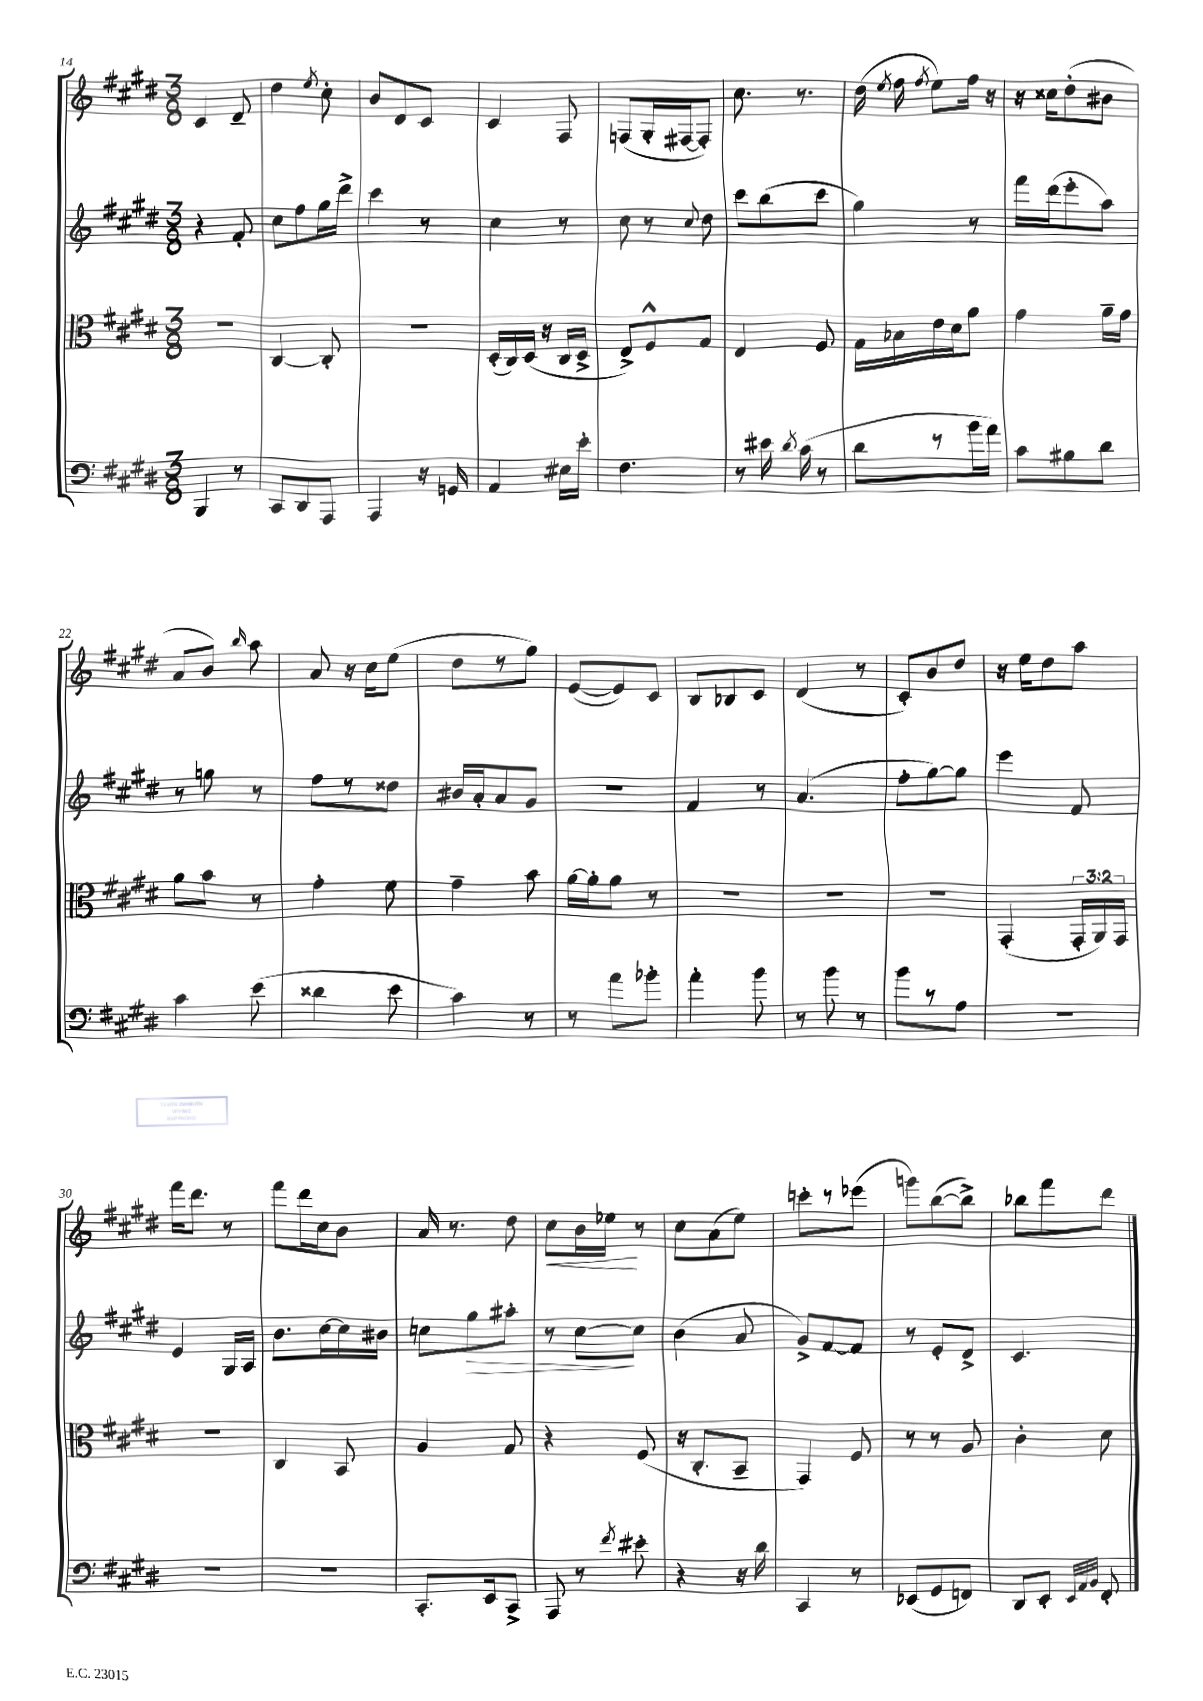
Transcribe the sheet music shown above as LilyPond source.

<<
\new StaffGroup <<
\new Staff = "s0" {
    \clef treble \key e \major \numericTimeSignature \time 3/8
    \autoBeamOff cis'4 dis'8-- |
    dis''4 \acciaccatura { e''8 } cis''8-. |
    b'8[ dis'8 cis'8] |
    cis'4 fis8 |
    f8[( gis16-. fis16~ fis8]-.) |
    cis''8. r8. |
    dis''16( \acciaccatura { e''8 } fis''16 \acciaccatura { fis''8 } e''8[) fis''16] r16 |
    r16 cisis''16[ dis''8-.( bis'8] |
    a'8[ b'8]) \grace { b''16 } a''8 |
    a'8 r16 cis''16[ e''8]( |
    dis''8[ r8 gis''8]) |
    e'8[~( e'8) cis'8] |
    b8[ bes8 cis'8] |
    dis'4( r8 |
    cis'8[-.) b'8 dis''8] |
    r16 e''16[ dis''8 a''8] |
    fis'''16[ dis'''8.] r8 |
    fis'''8[ dis'''16 cis''16 b'8] |
    a'16 r8. dis''8 |
    cis''8[\< b'16 ees''16]\! r8 |
    cis''8[ a'8( e''8]) |
    c'''8[-. r8 ees'''8]( |
    g'''8[) b''8~( b''8]->) |
    bes''8[ fis'''8 dis'''8] \bar "|." |
}
\new Staff = "s1" {
    \clef treble \key e \major \numericTimeSignature \time 3/8
    \autoBeamOff r4 fis'8-. |
    cis''8[ fis''8 gis''16 dis'''16]-> |
    cis'''4 r8 |
    cis''4 r8 |
    cis''8 r8 \appoggiatura { cis''8 } dis''8 |
    cis'''8[ b''8( cis'''8] |
    gis''4) r8 |
    fis'''16[ dis'''16( e'''8-. a''8]) |
    r8 g''8 r8 |
    fis''8[ r8 disis''8] |
    bis'16[ a'16-. a'8 gis'8] |
    R4. |
    fis'4 r8 |
    a'4.( |
    fis''8[-. gis''8~) gis''8] |
    e'''4 fis'8 |
    e'4 gis16[ a16] |
    b'8.[ cis''16~ cis''16 bis'16] |
    c''8[ gis''8\> ais''8]-. |
    r8 cis''8[~\! cis''8] |
    b'4( a'8 |
    gis'8[->) fis'8~ fis'8] |
    r8 e'8[-. dis'8]-> |
    cis'4. \bar "|." |
}
\new Staff = "s2" {
    \clef alto \key e \major \numericTimeSignature \time 3/8 \override Staff.TupletNumber.text = #tuplet-number::calc-fraction-text
    \autoBeamOff R4. |
    cis4~ cis8-. |
    R4. |
    dis16[-.( cis16) dis16]( r16 cis16[ dis16]-> |
    e8[->) fis8-^ gis8] |
    e4 fis8 |
    gis16[ bes16 e'16 dis'16 a'8] |
    gis'4 a'16[-- gis'16] |
    a'8[ b'8] r8 |
    gis'4-. fis'8 |
    gis'4-- b'8 |
    a'16[~ a'16-. a'8] r8 |
    R4. |
    R4. |
    R4. |
    gis,4-.( \tuplet 3/2 { gis,16[-. a,16) gis,16] } |
    R4. |
    cis4 b,8 |
    a4 gis8 |
    r4 fis8( |
    r16 cis8.[-. b,8]-- |
    gis,4) fis8 |
    r8 r8 a8 |
    cis'4-. dis'8 \bar "|." |
}
\new Staff = "s3" {
    \clef bass \key e \major \numericTimeSignature \time 3/8
    \autoBeamOff b,,4 r8 |
    cis,8[ dis,8 a,,8] |
    a,,4 r16 g,16 |
    a,4 eis16[ e'16]-. |
    fis4. |
    r8 eis'16 \acciaccatura { dis'8 } cis'16( r8 |
    dis'8[ r8 b'16 a'16]) |
    cis'8[ bis8 dis'8] |
    cis'4 e'8( |
    disis'4 e'8 |
    cis'4) r8 |
    r8 a'8[ bes'8]-. |
    a'4-. b'8 |
    r8 b'8 r8 |
    b'8[ r8 a8] |
    R4. |
    R4. |
    R4. |
    cis,8.[-. e,16 cis,8]-> |
    a,,8 r8 \acciaccatura { fis'8 } eis'8-. |
    r4 r16 dis'16 |
    cis,4 r8 |
    ees,8[( gis,8 f,8]) |
    dis,8[ e,8]-. \grace { e,32[ a,32 b,32] } fis,8-. \bar "|." |
}
>>
>>
\layout { \context { \Score currentBarNumber = #14 } }
